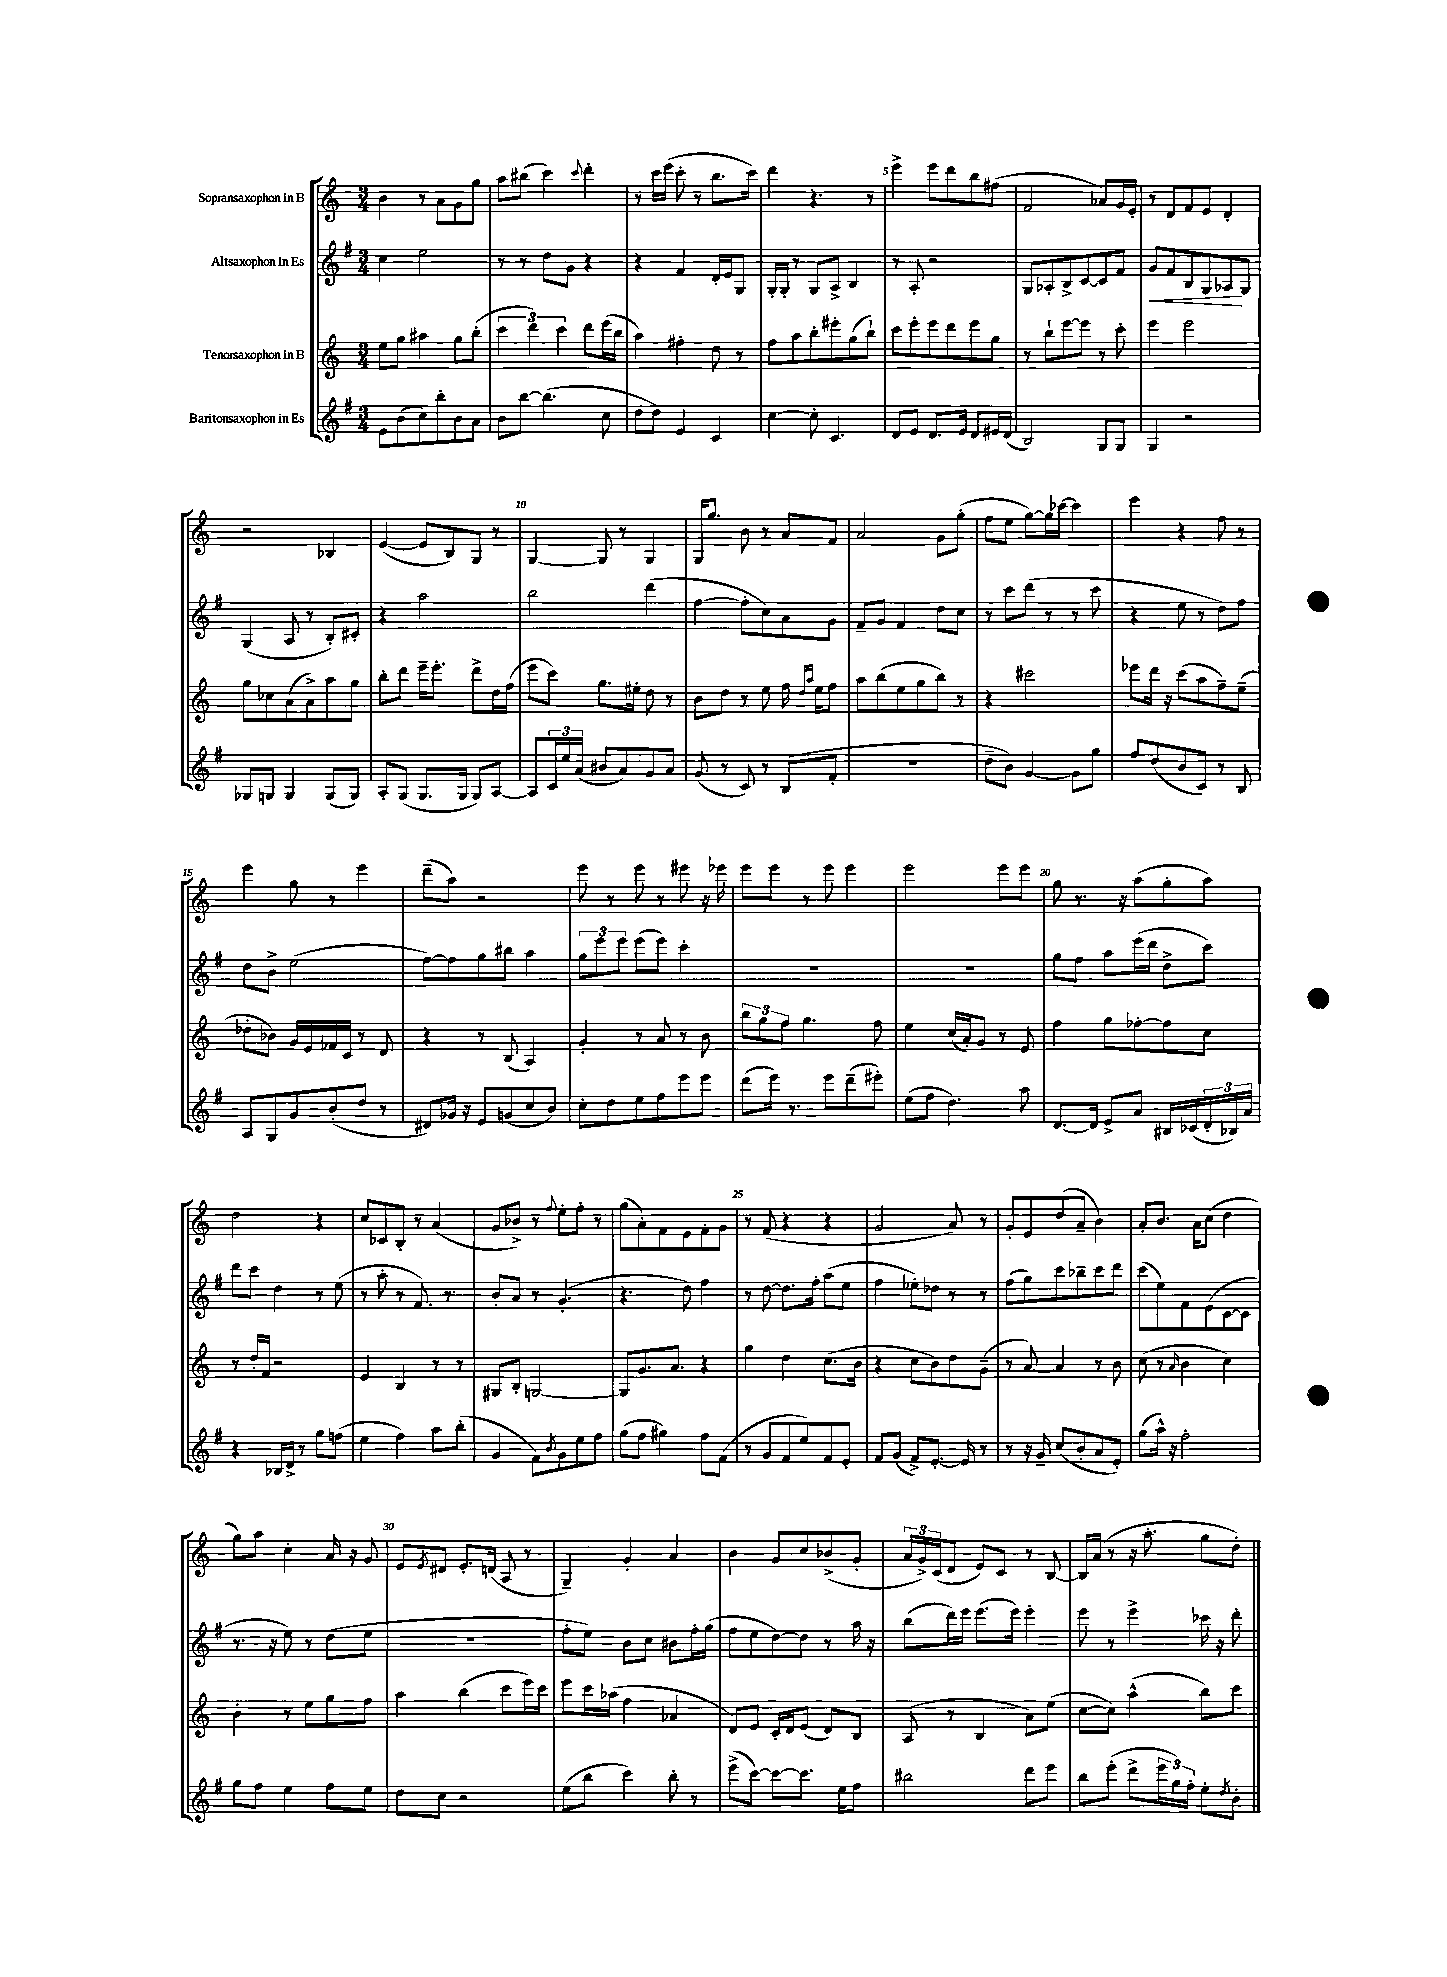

**kern	**kern	**kern	**kern
*staff4	*staff3	*staff2	*staff1
*clefG2	*clefG2	*clefG2	*clefG2
*k[f#]	*k[]	*k[f#]	*k[]
*M3/4	*M3/4	*M3/4	*M3/4
8e	8ee	4cc	4b
(8b	8gg	.	.
8cc)	4aa#	2ee	8r
8bb'	.	.	8a
8b	8gg	.	8g
8a	(8bb'	.	8gg
=	=	=	=
8b	6ccc	8r	8aa
[8bb	.	8r	(8bb#
.	6ddd)	.	.
(4.bb]	.	8dd	4ccc)
.	6ccc	.	.
.	.	8g	.
.	.	.	8qqccc
.	8ddd	4r	4ddd'
8cc	(16eee	.	.
.	16bb	.	.
=	=	=	=
8dd	4aa)	4r	8r
8dd)	.	.	16ccc
.	.	.	(16eee
4e	4ff#'	4f#	8ccc'
.	.	.	8r
4c	8dd	16d'	8.bb
.	.	16e	.
.	8r	8G	.
.	.	.	16ccc)
=	=	=	=
[4cc	8ff	16G'	4ddd
.	.	16G'	.
.	8aa	8r	.
8cc']	8bb'	8G	4.r
4.c	8eee#'	8A^	.
.	(8gg	4B	.
.	8bb`)	.	8r
=	=	=	=
8d	8ccc	8r	4eee^
8e	8eee'	8A'	.
8.d	8eee	2r	8eee
.	8ddd	.	8ddd
16e	.	.	.
8d	8eee	.	8bb
16e#	8gg	.	(8ff#
(16d	.	.	.
=	=	=	=
2B)	8r	8G	2f
.	8bb`	8A-'	.
.	[8eee	8B^	.
.	8eee]	[8c	.
8G	8r	8c]	8a-)
8G	8ccc'	8f#	16g
.	.	.	16e'
=	=	=	=
4G	4eee	8g	8r
.	.	8f#	8d
2r	2eee	8B	8f
.	.	8G	8e
.	.	8A-	4d'
.	.	8G	.
=	=	=	=
8G-	8gg	(4G	2r
8G	8cc-	.	.
4G	(8a	8A	.
.	8a^)	8r	.
(8G	8aa	8B')	4B-
8G)	8gg	8c#'	.
=	=	=	=
8A'	8bb'	4r	([4e
(8G	8ddd	.	.
8.G	16eee~	2aa	8e]
.	8.eee'	.	.
.	.	.	8B)
16G	.	.	.
8G)	8ddd^	.	8G
[8A	16dd	.	8r
.	(16ff	.	.
=	=	=	=
8A]	8eee	2bb	[4G
24c	8ccc)	.	.
24ee	.	.	.
(24a	.	.	.
8b#	8.gg	.	8G]
8a)	.	.	8r
.	16ee#'	.	.
8g	8dd	(4ddd	4G
8a	8r	.	.
=	=	=	=
(8g	8b	[4ff#	16G
.	.	.	8.gg
8r	8dd	.	.
8c)	8r	8ff#']	8b
8r	8ee	8cc)	8r
(8B	16ff	8a	8a
.	16qqdd	.	.
.	16qqaa	.	.
.	16ee	.	.
8f#'	8ff	8g	8f
=	=	=	=
2.r	8aa	8f#~	2a
.	(8bb	8g	.
.	8ee	4f#	.
.	8gg	.	.
.	8bb)	8dd	8g
.	8r	8cc	(8gg'
=	=	=	=
8dd~	4r	8r	8ff
8b)	.	8ccc	8ee
[4g	2ccc#	(8ddd	[8gg)
.	.	8r	16gg]
.	.	.	[16ccc-
8g]	.	8r	4ccc-]
8gg	.	8ccc	.
=	=	=	=
8ff#	8eee-	4r	4eee
(8dd	16ddd	.	.
.	16r	.	.
8b	(8ccc	8ee	4r
8c)	8aa	8r	.
8r	8ff~)	8dd)	8ff
8B	(8ee~	8ff#	8r
=	=	=	=
8A	8dd-'	8dd	4eee
8G	8b-)	8b^	.
8g	16g	(2ee	8gg
.	16e	.	.
(8b'	16f-	.	8r
.	16c	.	.
8dd	8r	.	4eee
8r	8d	.	.
=	=	=	=
8d#)	4r	[8ff#)	(8ddd~
16g-	.	8ff#]	8aa)
16r	.	.	.
8e	8r	8gg	2r
(8g	(8B	8bb#	.
8cc	4A)	4aa	.
8b)	.	.	.
=	=	=	=
8cc'	4g'	12gg	8eee
.	.	12eee	.
8dd	.	.	8r
.	.	12eee	.
8ee	8r	(8eee	8eee
8ff#	8a	8eee)	8r
8eee	8r	4ccc'	8eee#
8eee	8b	.	16r
.	.	.	16eee-
=	=	=	=
(8ddd	12bb	2.r	8eee
.	12gg	.	.
16eee)	.	.	8eee
.	12ff	.	.
8.r	.	.	.
.	4.gg	.	8r
8eee	.	.	8eee
(8ddd~	.	.	4eee
8eee#')	8ff	.	.
=	=	=	=
(8ee	4ee	2.r	2eee
8ff#	.	.	.
4.dd)	(16cc	.	.
.	16a')	.	.
.	8g	.	.
.	8r	.	8eee
8aa	8e	.	8eee
=	=	=	=
[8.d	4ff	8gg	8gg
.	.	8ff#	8.r
16d]	.	.	.
8e^	8gg	8aa	.
.	.	.	16r
8a	[8ff-'	(16eee	(8aa
.	.	16ddd	.
16B#	8ff-]	8dd^	8gg'
(16c-	.	.	.
24d'	8cc	8ccc)	8aa)
24B-)	.	.	.
24a	.	.	.
=	=	=	=
4r	8r	8ddd	2dd
.	16dd'	8ccc	.
.	16f	.	.
16B-	2r	4dd	.
16d^	.	.	.
8r	.	.	.
8gg	.	8r	4r
(8ff	.	(8ee	.
=	=	=	=
4ee	4e	8r	8cc
.	.	8aa'	8c-
4ff#)	4B	8r	8B'
.	.	8.f#)	8r
8aa	8r	.	(4a
.	.	8.r	.
(8bb'	8r	.	.
=	=	=	=
4g	8G#	8b'	8g
.	8B'	8a	8b-^)
8f#)	[2G	8r	8r
8qb	.	.	8qqff
8g	.	(4.g'	8ee'
8ee	.	.	8ff'
8ff#	.	.	8r
=	=	=	=
(8gg	8G]	4.r	(8gg
8ff#	8.g	.	8a')
4gg#)	.	.	8f
.	8.a	.	.
.	.	8dd)	8e
8ff#	4r	4ff#	8f'
(8f#	.	.	8g
=	=	=	=
8r	4gg	8r	8r
8g	.	[8dd	(8f
8f#	4dd	8.dd]	4r
8ee)	.	.	.
.	.	16ff#'	.
8f#	(8.cc	(8aa	4r
8e'	.	8ee	.
.	16b	.	.
=	=	=	=
8f#	4r	4ff#	2g
(8g	.	.	.
8f#^)	8cc	8ee-')	.
[8.e'	8b)	8dd-	.
.	8dd	8r	8a)
16e]	.	.	.
8r	(8g~	8r	8r
=	=	=	=
8r	8r	(8ff#	8g'
16r	[8a)	8gg)	8e
16g~	.	.	.
(8cc	4a]	8ccc	(8dd
8b'	.	8bb-~	8a~
8a	8r	8ccc	4b)
8e')	8b	8ddd	.
=	=	=	=
(8gg	(8cc	(8ccc	8a'
16aa^^)	8r	8ee)	8.b
16r	.	.	.
.	16qqa	.	.
2ff#'	4b	8f#	.
.	.	.	16a
.	.	(8e	(8cc
.	4cc)	[8c	4dd
.	.	8c]	.
=	=	=	=
8gg	4b'	8.r	8gg)
8ff#	.	.	8aa
.	.	16r	.
4ee	8r	8ee)	4cc'
.	8ee	8r	.
8ff#	8gg	(8dd	16a
.	.	.	16r
8ee	8ff	8ee	8g
=	=	=	=
8dd	4aa	2.r	8e
.	.	.	8qe
8cc	.	.	8d#
2r	(4bb	.	8.e'
.	.	.	(16d
.	8ccc	.	8A
.	16eee)	.	8r
.	16ccc	.	.
=	=	=	=
(8ee	8eee	8ff#'	4G~)
8bb	16ccc	8ee)	.
.	(16aa-	.	.
4ccc)	4ff	8b	4g'
.	.	8cc	.
8bb'	4a-	8b#	4a
8r	.	16ff#'	.
.	.	(16gg	.
=	=	=	=
(8eee^	8d)	8ff#	4b
[8ccc)	8e	8ee	.
8ccc_	16c'	[8dd)	8g
.	16d	.	.
8.ccc]	(8e	8dd]	8cc
.	8d)	8r	(8b-^
16ee	.	.	.
8ff#	8B	16aa	8g'
.	.	16r	.
=	=	=	=
2bb#	(8A	(8bb	24a
.	.	.	24g^)
.	.	.	(24c
.	8r	16ddd)	8d
.	.	16eee	.
.	4B	(8.eee	8e)
.	.	.	8c
.	.	16eee)	.
8ddd	8a)	4eee'	8r
8eee	(8ee	.	[8B
=	=	=	=
8bb	[8cc	8eee	16B]
.	.	.	(16a
(8eee'	8cc])	8r	8r
8ddd^	(4aa^^	4eee^	16r
.	.	.	8.aa'
24eee	.	.	.
24gg)	.	.	.
24ff#'	.	.	.
8ee'	8bb)	16ccc-	8gg
.	.	16r	.
8qdd	.	.	.
8b'	8ccc	8ddd'	8dd')
==	==	==	==
*-	*-	*-	*-
